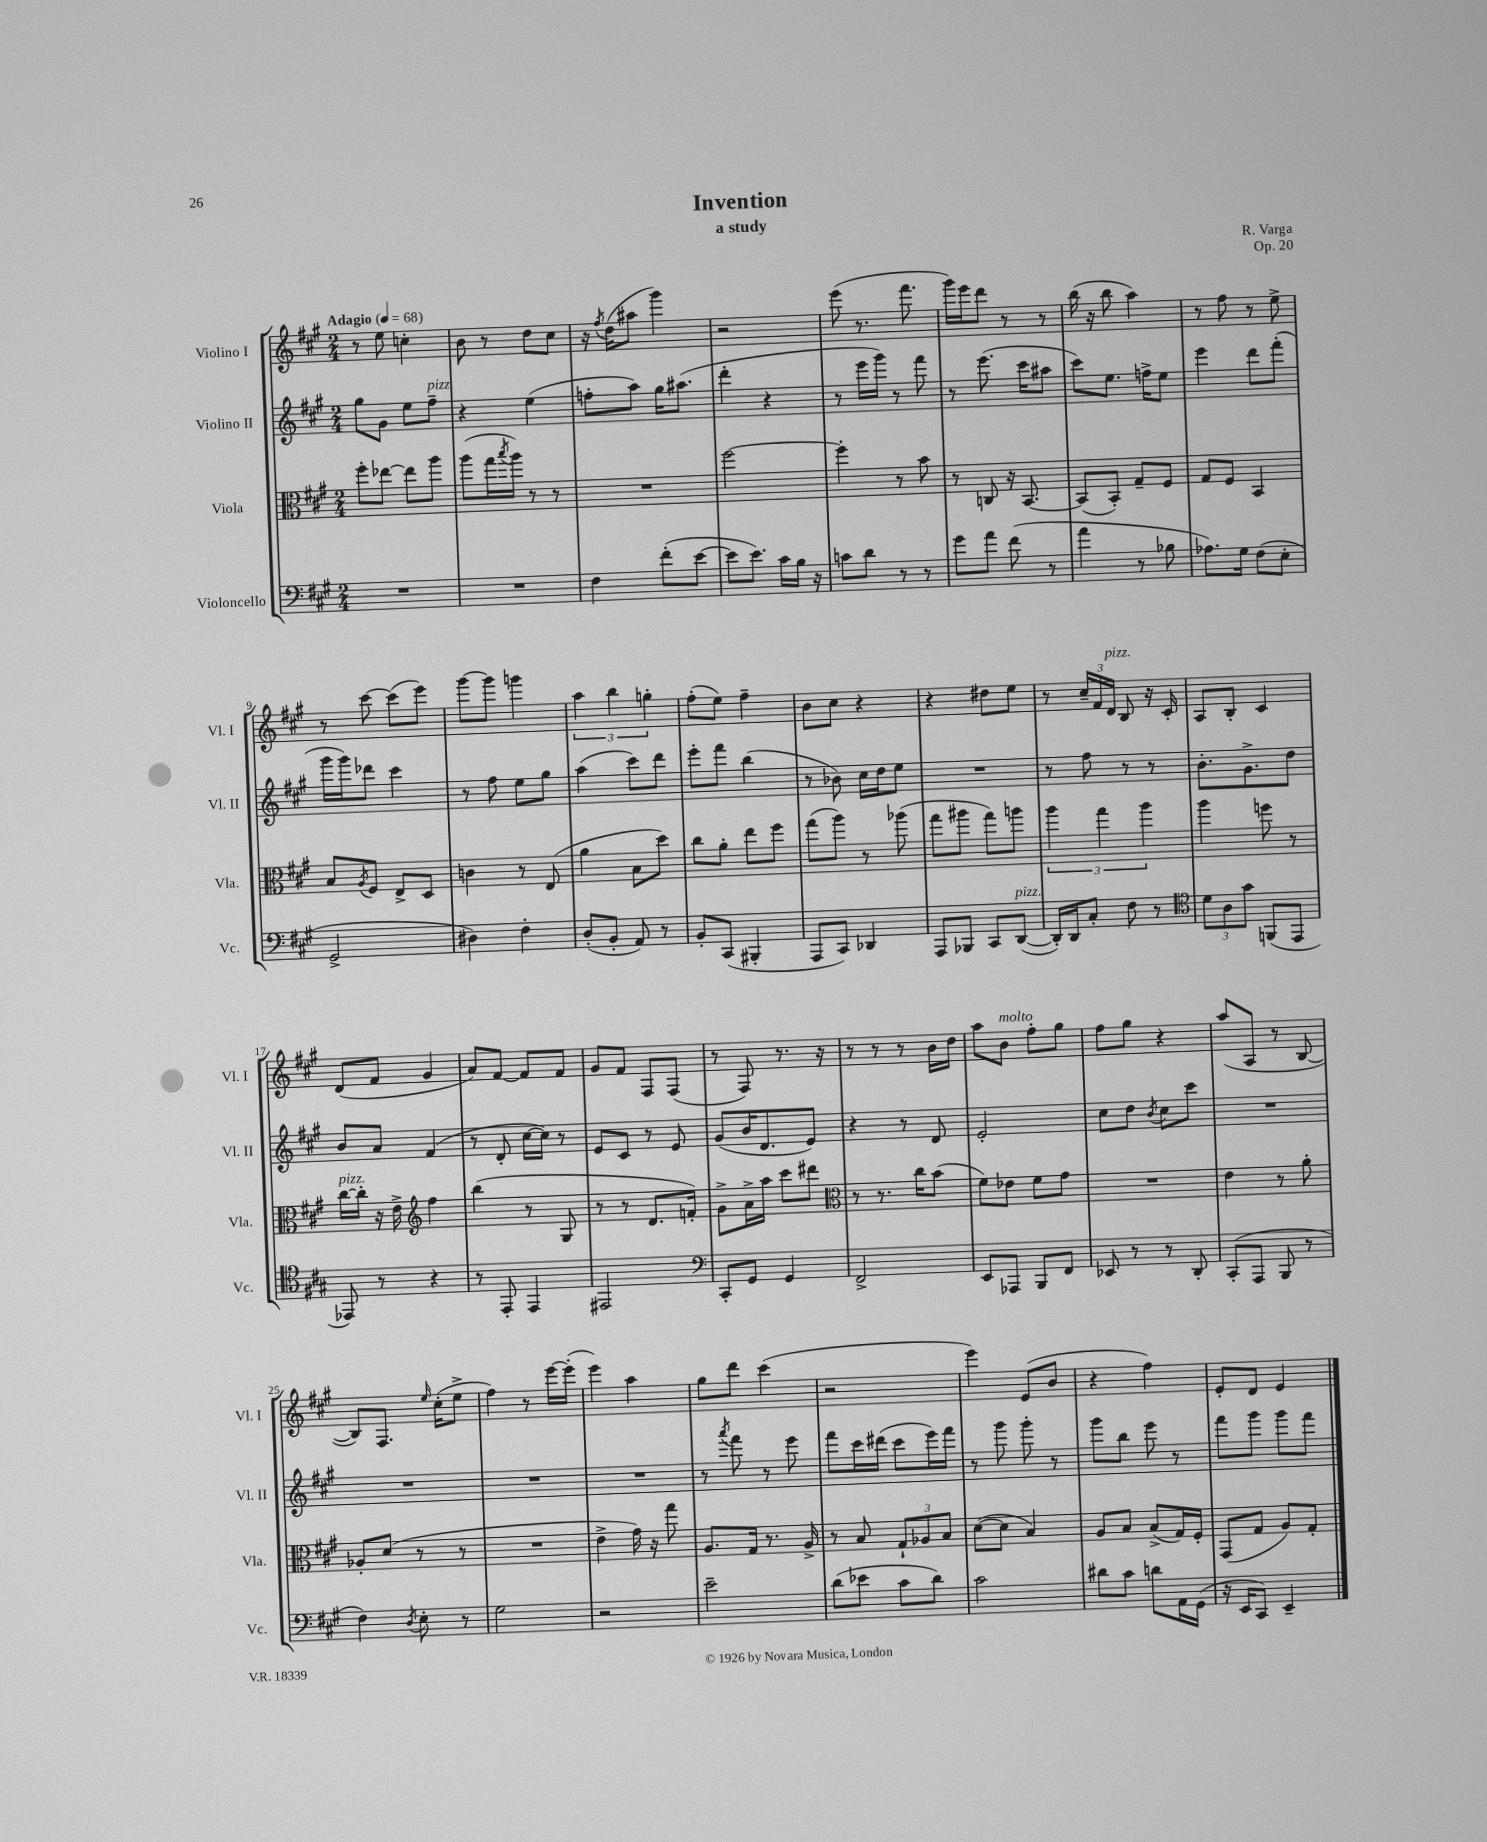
\header { title = "Invention" composer = "R. Varga" subtitle = "a study" opus = "Op. 20" }
<<
\new StaffGroup <<
\new Staff = "s0" \with { instrumentName = "Violino I" shortInstrumentName = "Vl. I" } {
    \clef treble \key a \major \numericTimeSignature \time 2/4 \tempo "Adagio" 4 = 68
    r8 e''8 c''4-. |
    b'8 r8 d''8 cis''8 |
    r16 \acciaccatura { fis''8 } d''16( ais''8 gis'''4) |
    r2 |
    e'''8( r8. fis'''8. |
    gis'''16) e'''16 d'''8 r8 r8 |
    b''16( r16 b''8 a''4) |
    r8 fis''8 r8 e''8-> |
    r8 cis'''8~ cis'''8( e'''8) |
    gis'''8~ gis'''8 g'''4 |
    \tuplet 3/2 { a''4 b''4 g''4-. } |
    fis''8-.( e''8) fis''4-- |
    b'8 cis''8 r4 |
    r4 dis''8 e''8 |
    r8 \tuplet 3/2 { cis''16-- fis'16 d'16^\markup { \italic "pizz." } } b8 r16 cis'16-. |
    a8 b8-. cis'4 |
    d'8( fis'8 gis'4 |
    a'8) fis'8~ fis'8 fis'8 |
    gis'8 fis'8 fis8 fis8( |
    r8 fis8) r8. r16 |
    r8 r8 r8 b'16 d''16 |
    a''8 b'8^\markup { \italic "molto" } fis''8-. gis''8 |
    fis''8 gis''8 r4 |
    a''8( a8 r8 b8~ |
    b8) fis8. \grace { e''16 } cis''16-.( e''8-> |
    fis''4) r8 e'''16~ e'''16-.( |
    e'''4) a''4 |
    gis''8 d'''8 cis'''4( |
    r2 |
    e'''4) e'8( b'8 |
    r4 fis''4) |
    e'8-. d'8 e'4 \bar "|." |
}
\new Staff = "s1" \with { instrumentName = "Violino II" shortInstrumentName = "Vl. II" } {
    \clef treble \key a \major \numericTimeSignature \time 2/4
    gis''8 gis'8 e''8 fis''8--^\markup { \italic "pizz." } |
    r4 e''4( |
    f''8-. a''8) gis''16 ais''8.( |
    d'''4-. r4 |
    r8 e'''16 gis'''16) r8 fis'''8 |
    r8 e'''8.( cis'''16 ais''8 |
    cis'''8) e''8. f''16-> e''8 |
    e'''4 d'''8 fis'''8-.( |
    gis'''16 gis'''16) des'''8 cis'''4 |
    r8 fis''8 e''8 gis''8 |
    a''4( cis'''8) d'''8 |
    e'''8-. fis'''8 b''4( |
    r8 bes'8) cis''16 d''16 e''8 |
    R2 |
    r8 fis''8 r8 r8 |
    b'8.-. gis'8.-> d''8 |
    b'8 a'8 fis'4( |
    r8 d'8-. cis''16~ cis''16) r8 |
    e'8 cis'8 r8 e'8 |
    gis'8( b'16 d'8. e'8) |
    r4 r8 d'8 |
    e'2-. |
    cis''8 d''8 \acciaccatura { b'8 } cis''8 cis'''8 |
    R2 |
    R2 |
    R2 |
    R2 |
    r8 \acciaccatura { a'''8 } fis'''8 r8 e'''8 |
    fis'''8 cis'''16 dis'''16( cis'''8 e'''16) fis'''16 |
    r8 gis'''8 gis'''8-. r8 |
    gis'''8 b''8 e'''8 r8 |
    fis'''8 gis'''8 gis'''8 fis'''8 \bar "|." |
}
\new Staff = "s2" \with { instrumentName = "Viola" shortInstrumentName = "Vla." } {
    \clef alto \key a \major \numericTimeSignature \time 2/4
    fis''8-. ees''8~ ees''8 a''8 |
    a''8( gis''16 \acciaccatura { b''8 } a''16) r8 r8 |
    R2 |
    fis''2~ |
    fis''4-. r8 b'8 |
    r8 c8 r16 b,8.~ |
    b,8( b,8-.) gis8-- fis8 |
    gis8 fis8 b,4 |
    b8 \acciaccatura { a8 } fis8 e8-> d8 |
    c'4 r8 e8( |
    a'4 b8 d''8) |
    cis''8 a'8-. e''8 fis''8 |
    gis''8( a''8) r8 aes''8( |
    gis''8 ais''8 gis''8) a''8 |
    \tuplet 3/2 { a''4 gis''4 a''4 } |
    a''4 f''8 r8 |
    cis''16~^\markup { \italic "pizz." } cis''16-. r16 e'16-> \clef treble fis''4 |
    b''4( r8 gis8 |
    r8 r8 d'8. f'16-.) |
    gis'8-> a'16-> a''16 cis'''8 dis'''8 |
    \clef alto r8 r8. cis''16 b'8( |
    fis'8) ees'8 fis'8 gis'8 |
    R2 |
    e'4 r8 a'8-. |
    aes8-. d'8( r8 r8 |
    R2 |
    e'4-> gis'16) r16 gis''8 |
    a8. gis16 r8. a16-> |
    r8 b8 \tuplet 3/2 { gis8-! aes8 b8 } |
    d'8~( d'8 b4) |
    a8 b8 b8->( gis16) fis16-. |
    gis,8( gis8 a8) gis8-. \bar "|." |
}
\new Staff = "s3" \with { instrumentName = "Violoncello" shortInstrumentName = "Vc." } {
    \clef bass \key a \major \numericTimeSignature \time 2/4
    R2 |
    R2 |
    fis4 fis'8-.( e'8~ |
    e'8 e'8.) cis'16 b16 r16 |
    c'8 d'8 r8 r8 |
    gis'8 a'8 fis'8( r8 |
    a'4 r8 bes8 |
    aes8.) gis16 fis8( e8-. |
    gis,2-> |
    dis4) fis4-. |
    d8-.( b,8-. a,8) r8 |
    b,8-. cis,8( bis,,4-. |
    a,,8 cis,8) des,4 |
    a,,8 bes,,8 cis,8 d,8~^\markup { \italic "pizz." }( |
    d,16-.) d,16 cis8-. fis8 r8 |
    \clef tenor \tuplet 3/2 { d'8 a8 gis'8 } f,8( e,8 |
    ees,8) r8 r4 |
    r8 e,8-. e,4 |
    eis,2 |
    \clef bass cis,8-. gis,8 gis,4 |
    fis,2-> |
    e,8 aes,,8 b,,8 fis,8 |
    ees,8 r8 r8 d,8-. |
    cis,8-.( a,,8 b,,8 r8 |
    fis4) \acciaccatura { d8 } e8-. r8 |
    gis2 |
    r2 |
    e'2-- |
    d'8( ees'8 cis'8 d'8) |
    cis'2 |
    dis'8 cis'8 d'8 a,16 gis,16( |
    r16 e,16 cis,8) e,4-- \bar "|." |
}
>>
>>
